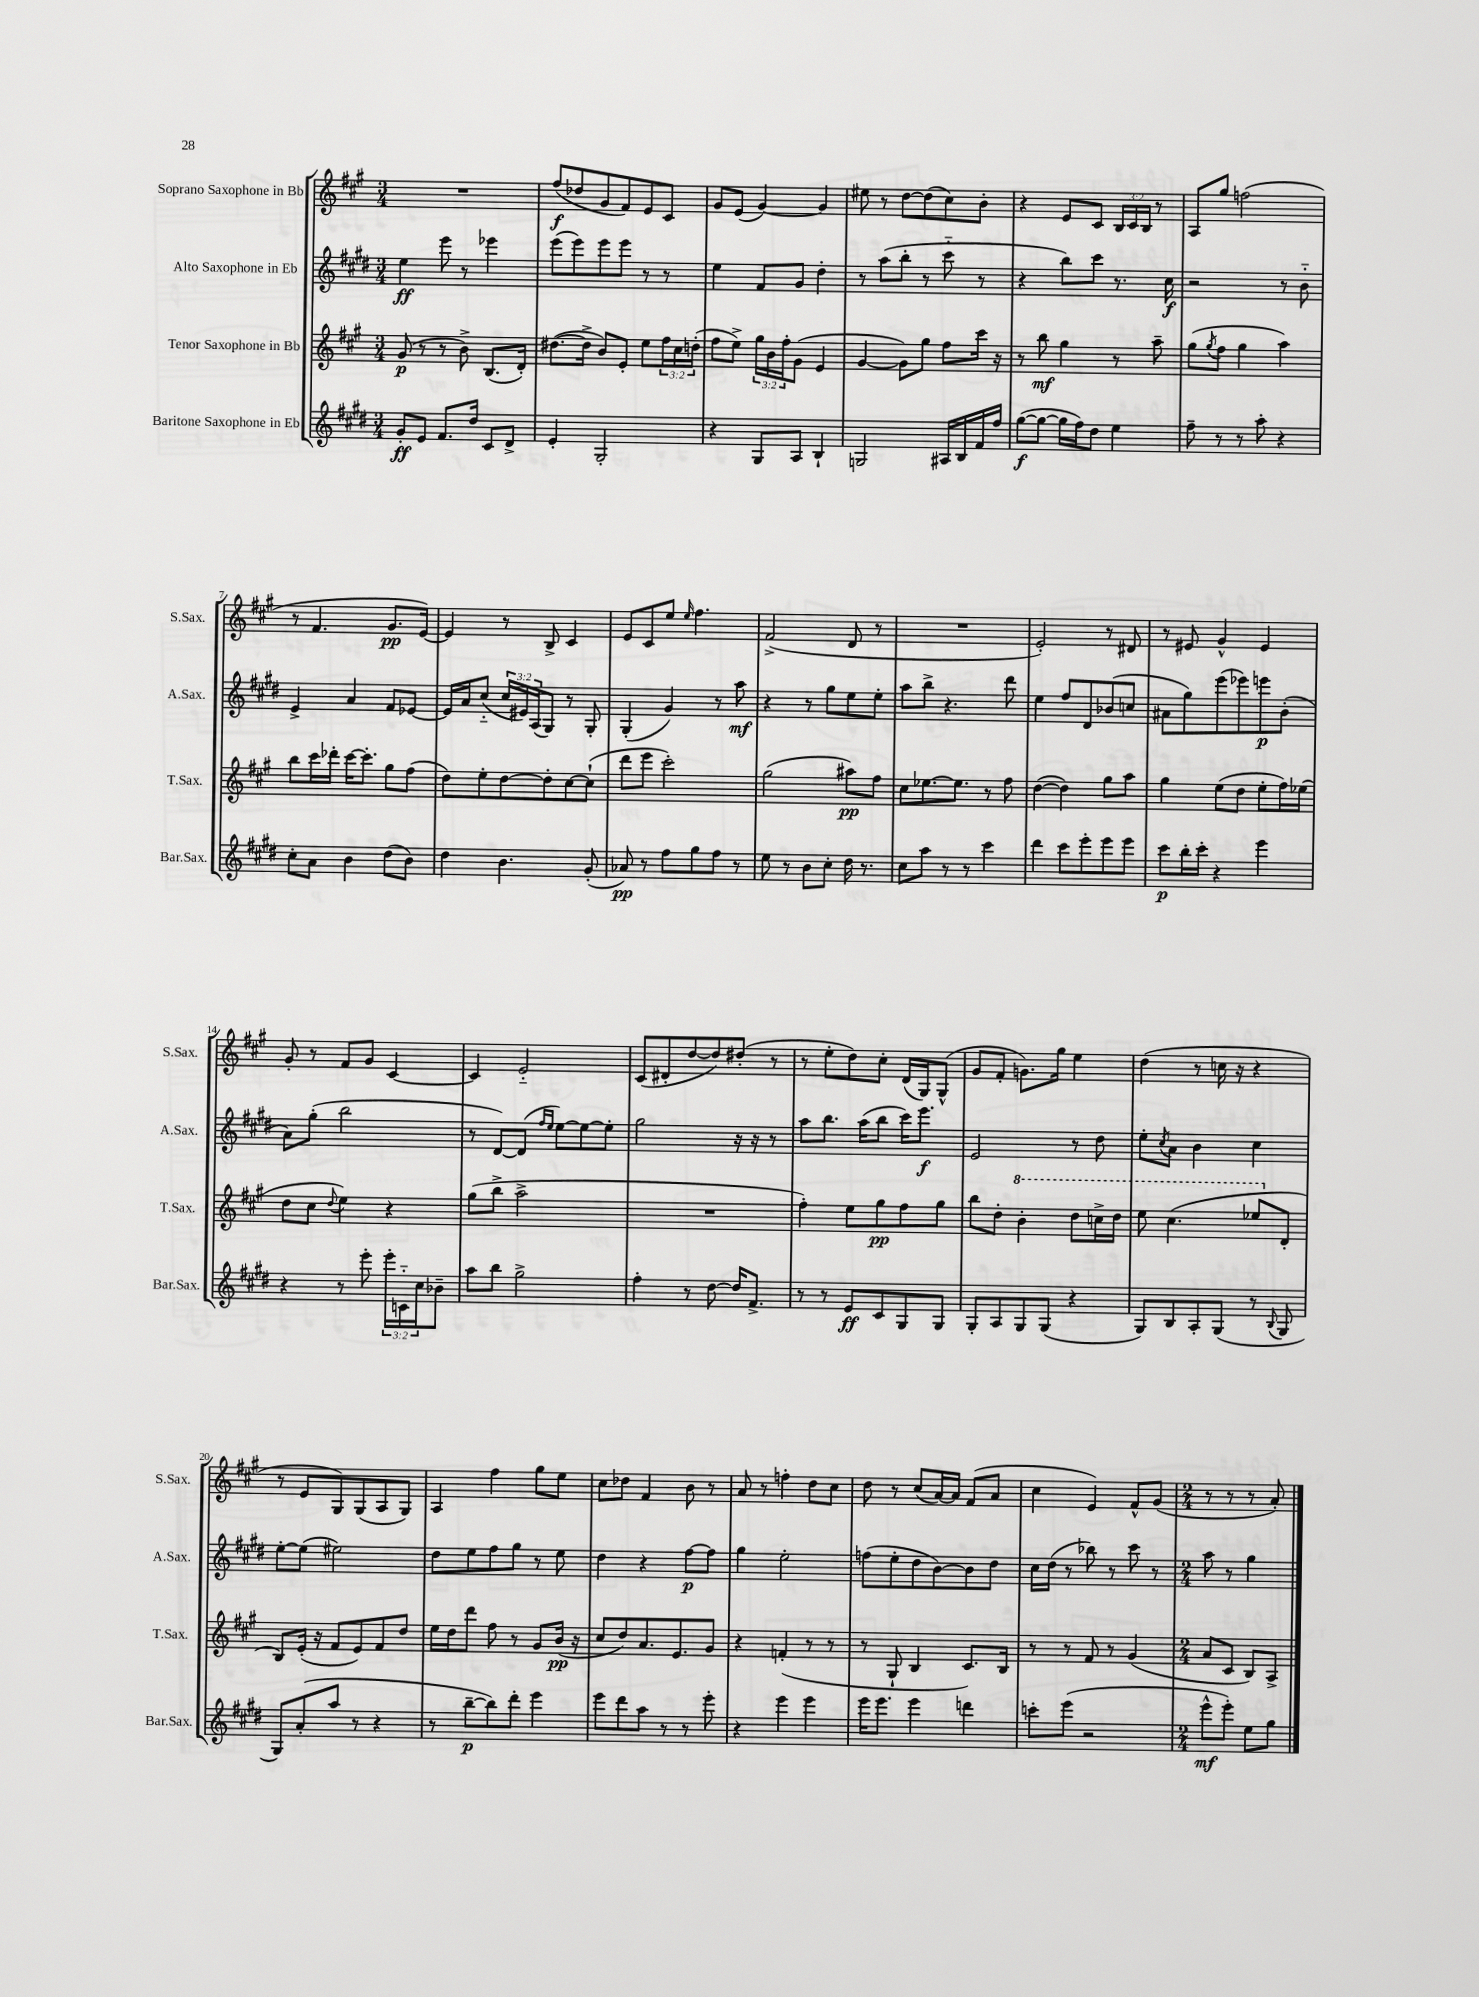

**kern	**dynam	**kern	**dynam	**kern	**dynam	**kern	**dynam
*part4	*part4	*part3	*part3	*part2	*part2	*part1	*part1
*staff4	*staff4	*staff3	*staff3	*staff2	*staff2	*staff1	*staff1
*I"Baritone Saxophone in Eb	*	*I"Tenor Saxophone in Bb	*	*I"Alto Saxophone in Eb	*	*I"Soprano Saxophone in Bb	*
*I'Bar.Sax.	*	*I'T.Sax.	*	*I'A.Sax.	*	*I'S.Sax.	*
*clefG2	*	*clefG2	*	*clefG2	*	*clefG2	*
*k[f#c#g#d#]	*	*k[f#c#g#]	*	*k[f#c#g#d#]	*	*k[f#c#g#]	*
*M3/4	*	*M3/4	*	*M3/4	*	*M3/4	*
=1	=1	=1	=1	=1	=1	=1	=1
8g#'/L	ff	(8g#/	p	4ee\	ff	2.r	.
8e/J	.	8r	.	.	.	.	.
8.f#/L	.	8r	.	8eee\	.	.	.
.	.	8b^\)	.	8r	.	.	.
16dd#/Jk	.	.	.	.	.	.	.
8c#/L	.	(8.B/L	.	4eee-X\	.	.	.
8d#^/J	.	.	.	.	.	.	.
.	.	16d'/Jk)	.	.	.	.	.
=2	=2	=2	=2	=2	=2	=2	=2
4e'/	.	([8.dd#X\L	.	(8eee\L	.	(8ff#/L	f
.	.	.	.	8eee\)	.	8dd-X/	.
.	.	16dd#^\Jk]	.	.	.	.	.
2G#'/	.	8b/L)	.	8eee\	.	8g#/	.
.	.	8e'/J	.	8eee\J	.	8f#/)	.
.	.	8ee\L	.	8r	.	8e/	.
.	.	24ff#\L	.	8r	.	8c#/J	.
.	.	24cc#\	.	.	.	.	.
.	.	(24ddn'\JJ	.	.	.	.	.
=3	=3	=3	=3	=3	=3	=3	=3
4r	.	8ff#\L	.	4ee\	.	8g#/L	.
.	.	8ee^\J)	.	.	.	(8e/J	.
8G#/L	.	24gg#\LL	.	8f#/L	.	[4g#/)	.
.	.	24b\	.	.	.	.	.
.	.	24ff#'\J	.	.	.	.	.
8A/J	.	(8g#\J	.	8g#/J	.	.	.
4B`/	.	4e/	.	4dd#'\	.	4g#/]	.
=4	=4	=4	=4	=4	=4	=4	=4
2Gn/	.	[4g#/	.	8r	.	8ee#X\	.
.	.	.	.	(8aa\L	.	8r	.
.	.	8g#\L])	.	8bb'\J	.	[8dd\L	.
.	.	8gg#\J	.	8r	.	(8dd\]	.
16A#X/LL	.	8ff#\L	.	8ccc#\	.	8cc#\)	.
16B/	.	.	.	.	.	.	.
16f#/	.	16ccc#\Jk	.	8r	.	8b'\J	.
16ff#/JJ	.	16r	.	.	.	.	.
=5	=5	=5	=5	=5	=5	=5	=5
([8gg#\L	f	8r	.	4r	.	4r	.
8gg#\J_	.	8bb\	mf	.	.	.	.
16gg#\LL]	.	4gg#\	.	8bb\L)	.	8e/L	.
16ff#\J)	.	.	.	.	.	.	.
8dd#\J	.	.	.	8ccc#\J	.	8c#/J	.
4ee\	.	8r	.	8.r	.	24B/LL	.
.	.	.	.	.	.	24c#/	.
.	.	.	.	.	.	24B/JJ	.
.	.	8aa~\	.	.	.	8r	.
.	.	.	.	16cc#\	f	.	.
=6	=6	=6	=6	=6	=6	=6	=6
8ff#~\	.	(8gg#\L	.	2r	.	8A/L	.
.	.	8qgg#/	.	.	.	.	.
8r	.	8ff#\J	.	.	.	8gg#/J	.
8r	.	4gg#\	.	.	.	(2ffn\	.
8aa'\	.	.	.	.	.	.	.
4r	.	4aa\)	.	8r	.	.	.
.	.	.	.	8b\	.	.	.
!!LO:LB:g=z
=7	=7	=7	=7	=7	=7	=7	=7
8cc#'\L	.	8bb\L	.	4e^/	.	8r	.
8a\J	.	16ccc#\L	.	.	.	4.f#/	.
.	.	16ddd-X'\JJ	.	.	.	.	.
4b\	.	[16ccc#\KL	.	4a/	.	.	.
.	.	8.ccc#'\J]	.	.	.	.	.
(8dd#\L	.	8gg#\L	.	8f#/L	.	8.g#/L	pp
8b\J)	.	(8ff#\J	.	[8e-X/J	.	.	.
.	.	.	.	.	.	[16e/Jk)	.
=8	=8	=8	=8	=8	=8	=8	=8
4dd#\	.	8dd\L)	.	16e-/LL]	.	4e/]	.
.	.	.	.	16a/J	.	.	.
.	.	8ee'\	.	(8cc#/J	.	.	.
4.b\	.	[8dd\	.	24cc#/LL	.	8r	.
.	.	.	.	24e#X/)	.	.	.
.	.	.	.	(24A/J	.	.	.
.	.	8dd'\]	.	8G#/J)	.	8B^/	.
.	.	[8cc#\	.	8r	.	4c#/	.
(8g#'/	.	(8cc#`\J]	.	8G#'/	.	.	.
=9	=9	=9	=9	=9	=9	=9	=9
8a-X/)	pp	8ddd\L	.	(4G#'/	.	8e/L	.
8r	.	8eee\J	.	.	.	8c#/	.
8ff#\L	.	2ccc#'\)	.	4g#/)	.	8ee/J	.
.	.	.	.	.	.	16qqee/	.
8gg#\	.	.	.	.	.	4.ff#\	.
8ff#\J	.	.	.	8r	.	.	.
8r	.	.	.	8aa\	mf	.	.
=10	=10	=10	=10	=10	=10	=10	=10
8ee\	.	(2gg#\	.	4r	.	(2f#^/	.
8r	.	.	.	.	.	.	.
8b\L	.	.	.	8r	.	.	.
8cc#'\J	.	.	.	8gg#\L	.	.	.
16dd#\	.	8aa#X\L)	pp	8ee\	.	8d/	.
8.r	.	.	.	.	.	.	.
.	.	8ff#\J	.	8ee'\J	.	8r	.
=11	=11	=11	=11	=11	=11	=11	=11
8cc#\L	.	8cc#\L	.	8aa\L	.	2.r	.
8aa\J	.	[8.ee-X\	.	8bb^\J	.	.	.
8r	.	.	.	4.r	.	.	.
.	.	8.ee-\J]	.	.	.	.	.
8r	.	.	.	.	.	.	.
4ccc#\	.	8r	.	.	.	.	.
.	.	8ff#\	.	8ddd#\	.	.	.
=12	=12	=12	=12	=12	=12	=12	=12
4ddd#\	.	([4dd\	.	4ee\	.	2e'/)	.
8ccc#\L	.	4dd\])	.	8ff#/L	.	.	.
8eee'\	.	.	.	8d#/	.	.	.
8eee\	.	8gg#\L	.	(8b-X/	.	8r	.
8eee\J	.	8aa\J	.	8ccn/J	.	8d#X/	.
=13	=13	=13	=13	=13	=13	=13	=13
8ccc#\L	p	4gg#\	.	8a#X\L	.	8r	.
16bb'\L	.	.	.	8gg#\)	.	8e#X/	.
16ccc#'\JJ	.	.	.	.	.	.	.
4r	.	(8ee\L	.	(8eee\	.	4g#^^/	.
.	.	8dd\J	.	8eee-X\)	.	.	.
4eee\	.	8ee'\L	.	8eeen\	p	4e#/	.
.	.	16ff#\L)	.	(8b'\J	.	.	.
.	.	(16ee-X\JJ	.	.	.	.	.
!!LO:LB:g=z
=14	=14	=14	=14	=14	=14	=14	=14
4r	.	8dd\L	.	8a\L)	.	8g#'/	.
.	.	8cc#\J	.	(8gg#'\J	.	8r	.
.	.	8qqdd/	.	.	.	.	.
8r	.	4ee\)	.	2bb\	.	8f#/L	.
8eee'\	.	.	.	.	.	8g#/J	.
24eee'\LL	.	4r	.	.	.	[4c#/	.
24cn\	.	.	.	.	.	.	.
24cc#\J	.	.	.	.	.	.	.
8b-X~\J	.	.	.	.	.	.	.
=15	=15	=15	=15	=15	=15	=15	=15
8aa\L	.	(8gg#\L	.	8r	.	4c#/]	.
8bb\J	.	8bb^\J	.	[8d#/L)	.	.	.
2gg#^\	.	2aa^\	.	(8d#/J]	.	2e/	.
.	.	.	.	16qqff#/LL	.	.	.
.	.	.	.	16qqee/JJ	.	.	.
.	.	.	.	[8ee\L)	.	.	.
.	.	.	.	8ee\_	.	.	.
.	.	.	.	8ee'\J]	.	.	.
=16	=16	=16	=16	=16	=16	=16	=16
4ff#'\	.	2.r	.	2gg#\	.	(8c#/L	.
.	.	.	.	.	.	8d#X'/	.
8r	.	.	.	.	.	[8dd/	.
[8dd#\	.	.	.	.	.	8dd/])	.
16dd#/KL]	.	.	.	16r	.	(8dd#X'/J	.
8.f#^/J	.	.	.	16r	.	.	.
.	.	.	.	8r	.	8r	.
=17	=17	=17	=17	=17	=17	=17	=17
8r	.	4ff#'\)	.	8aa\L	.	8r	.
8r	.	.	.	8.bb\J	.	8ee'\L	.
8e/L	ff	8ee\L	.	.	.	8dd\)	.
.	.	.	.	(16aa\KL	.	.	.
8c#/	.	8gg#\	pp	8bb\J	.	8cc#'\J	.
8G#/	.	8ff#\	.	16ccc#\KL)	.	(16d/LL	.
.	.	.	.	8.eee\J	f	16G#/J)	.
8G#/J	.	8gg#\J	.	.	.	(8G#^^/J	.
=18	=18	=18	=18	=18	=18	=18	=18
8G#'/L	.	8bb\L	.	2e/	.	8g#/L	.
8A/	.	8dd'\J	.	.	.	8f#'/J	.
*	*	*8va	*	*	*	*	*
8G#/	.	4bb'\	.	.	.	8.gn\L)	.
(8G#/J	.	.	.	.	.	.	.
.	.	.	.	.	.	16gg#\Jk	.
4r	.	8ddd\L	.	8r	.	4ee\	.
.	.	16cccn^\L	.	8dd#\	.	.	.
.	.	16ddd\JJ	.	.	.	.	.
=19	=19	=19	=19	=19	=19	=19	=19
8G#/L)	.	8eee\	.	8ee'\L	.	(4dd\	.
.	.	.	.	8qcc#/	.	.	.
8B/	.	(4.ccc#\	.	8a\J	.	.	.
8A'/	.	.	.	4b\	.	8r	.
(8G#/J	.	.	.	.	.	16ccn\	.
.	.	.	.	.	.	16r	.
8r	.	8eee-X/L	.	4cc#\	.	4r	.
8qqB/	.	.	.	.	.	.	.
*	*	*X8va	*	*	*	*	*
8G#/	.	8d'/J	.	.	.	.	.
!!LO:LB:g=z
=20	=20	=20	=20	=20	=20	=20	=20
8G#/L)	.	8B/L)	.	[8ee'\L	.	8r	.
(8a'/	.	(16e'/Jk	.	(8ee\J]	.	8e/L	.
.	.	16r	.	.	.	.	.
8aa/J	.	8f#/L	.	2ee#X\)	.	8G#/)	.
8r	.	8e/)	.	.	.	(8G#/	.
4r	.	8f#/	.	.	.	8A/	.
.	.	8dd/J	.	.	.	8G#/J)	.
=21	=21	=21	=21	=21	=21	=21	=21
8r	.	16ee\LL	.	8dd#\L	.	4A/	.
.	.	16dd\J	.	.	.	.	.
[8bb~\L	p	8ddd\J	.	8ee\	.	.	.
8bb\])	.	8ff#\	.	8ff#\	.	4ff#\	.
8ddd#'\J	.	8r	.	8gg#\J	.	.	.
4eee\	.	8g#/L	.	8r	.	8gg#\L	.
.	.	(16b/Jk	pp	8ee\	.	8ee\J	.
.	.	16r	.	.	.	.	.
=22	=22	=22	=22	=22	=22	=22	=22
8eee\L	.	8cc#/L	.	4dd#\	.	8cc#\L	.
8ddd#\	.	8dd/)	.	.	.	8dd-X\J	.
8aa\J	.	8.a/	.	4r	.	4f#/	.
8r	.	.	.	.	.	.	.
.	.	8.e/	.	.	.	.	.
8r	.	.	.	[8ff#\L	p	8b\	.
8eee'\	.	8g#/J	.	8ff#\J]	.	8r	.
=23	=23	=23	=23	=23	=23	=23	=23
4r	.	4r	.	4gg#\	.	8a/	.
.	.	.	.	.	.	8r	.
4eee\	.	(4fn'/	.	2ee'\	.	4ffn'\	.
4eee\	.	8r	.	.	.	8dd\L	.
.	.	8r	.	.	.	8cc#\J	.
=24	=24	=24	=24	=24	=24	=24	=24
16eee\KL	.	8r	.	(8ffn\L	.	8dd\	.
8.eee\J	.	.	.	.	.	.	.
.	.	8G#`/	.	8ee'\	.	8r	.
4eee\	.	4B/	.	8dd#\	.	(8cc#/L	.
.	.	.	.	[8b\)	.	[16a/L)	.
.	.	.	.	.	.	16a/JJ]	.
4dddn\	.	8.c#/L)	.	8b\]	.	(8f#/L	.
.	.	.	.	8dd#\J	.	8a/J	.
.	.	16B/Jk	.	.	.	.	.
=25	=25	=25	=25	=25	=25	=25	=25
8cccn'\L	.	8r	.	16cc#\LL	.	4cc#\	.
.	.	.	.	(16dd#\JJ	.	.	.
(8eee\J	.	8r	.	8r	.	.	.
2r	.	8f#/	.	8bb-X\)	.	4e/)	.
.	.	8r	.	8r	.	.	.
.	.	(4g#/	.	8ccc#\	.	8f#^^/L	.
.	.	.	.	8r	.	(8g#/J	.
=26	=26	=26	=26	=26	=26	=26	=26
*M2/4	*	*M2/4	*	*M2/4	*	*M2/4	*
8eee^^\L	mf	8a/L	.	8aa\	.	8r	.
8eee'\J)	.	8c#/J	.	8r	.	8r	.
8ee\L	.	8B/L)	.	4gg#\	.	8r	.
8gg#\J	.	8A^/J	.	.	.	8a'/)	.
==	==	==	==	==	==	==	==
*-	*-	*-	*-	*-	*-	*-	*-
